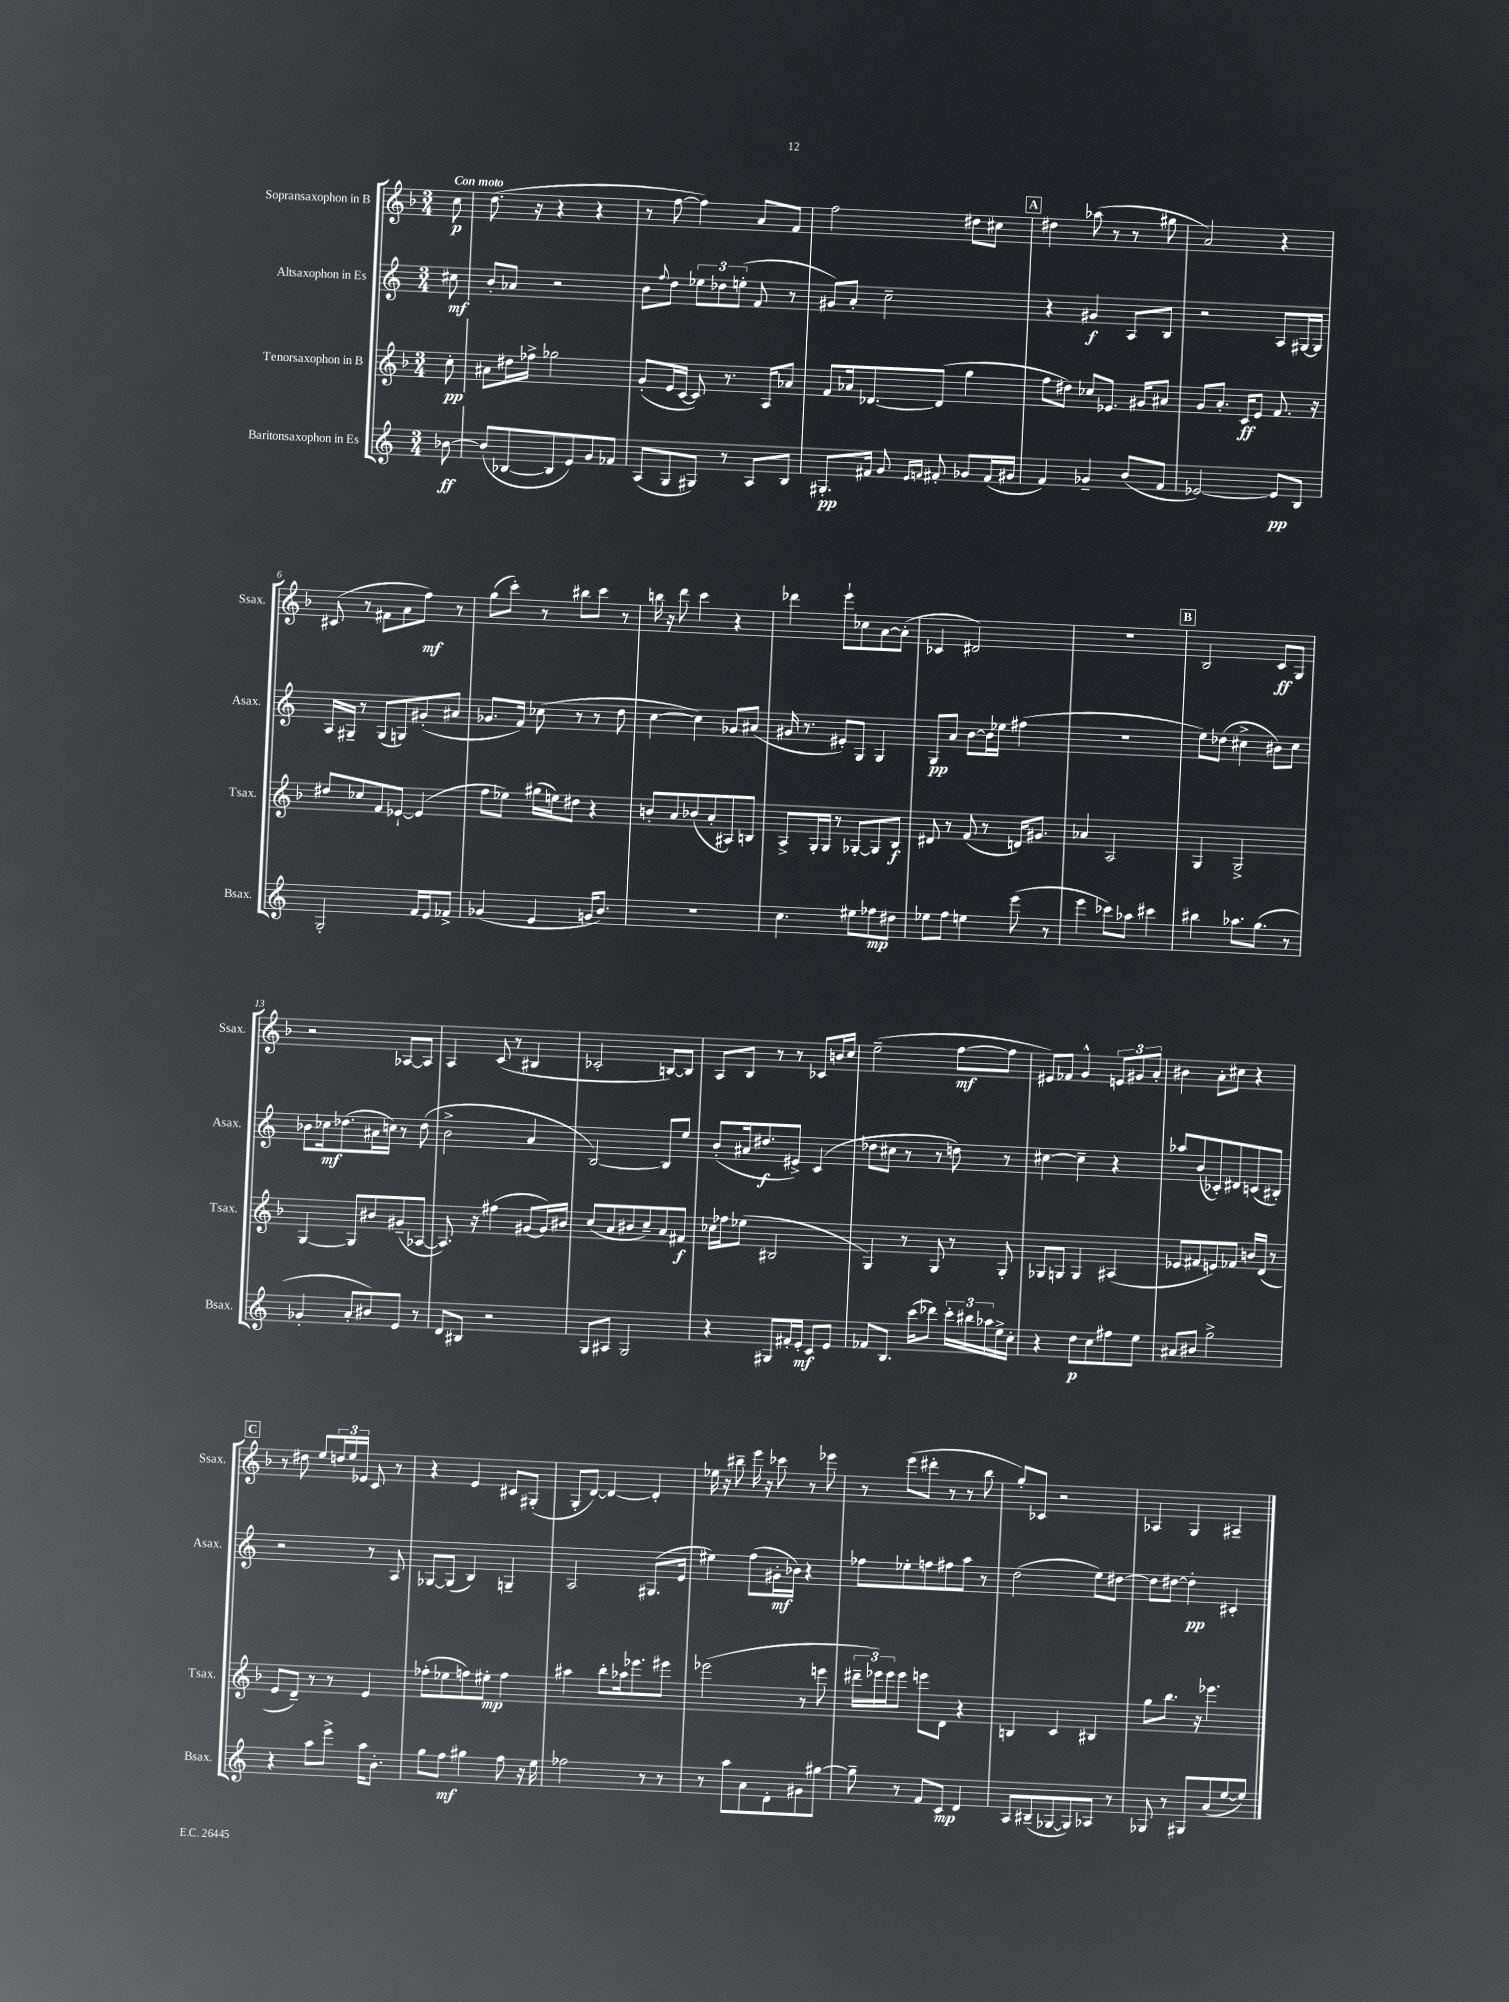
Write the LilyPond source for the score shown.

<<
\new StaffGroup <<
\new Staff = "s0" \with { instrumentName = "Sopransaxophon in B" shortInstrumentName = "Ssax." } {
    \clef treble \key f \major \numericTimeSignature \time 3/4 \partial 8 \tempo "Con moto"
    c''8\p |
    d''8.( r16 r4 r4 |
    r8 f''8~ f''4) a'8 f'8 |
    f''2 dis''8 cis''8 |
    \mark \markup { \box "A" } dis''4 aes''8( r8 r8 gis''8 |
    a'2) r4 |
    cis'8( r8 fis'8 a'8 f''8\mf) r8 |
    g''8( c'''8-.) r8 bis''8 c'''8 r8 |
    b''16 r16 d'''8 c'''4 r4 |
    des'''4 e'''8-! ces''8 a'8~ a'8-.( |
    ces'4 dis'2) |
    R2. |
    \mark \markup { \box "B" } bes2 c'8\ff g8 |
    r2 aes8~ aes8 |
    a4 c'8( r8 bis4 |
    ces'2-. b8~) b8 |
    a8 bes8 r8 r8 ces'8 b'16 c''16 |
    e''2--( f''8~\mf f''8 |
    eis'8) fes'8 g'4-^ \tuplet 3/2 { e'8 gis'8 a'8-. } |
    bis'4 a'8-. cis''8 r4 |
    \mark \markup { \box "C" } r8 dis''8 e''8 \tuplet 3/2 { d''16 e''16 ees'16 } c'8 r8 |
    r4 e'4 cis'8 gis8-.( |
    g8-. d'8~) d'4~ d'4-. |
    ees''16 r16 bis''8-- e'''16 r16 ces'''8 r8 ees'''8 |
    r8 e'''8( dis'''8-. r8 r8 bes''8 |
    g''8-.) ces'8 r2 |
    aes4 g4 ais4-- \bar "|." |
}
\new Staff = "s1" \with { instrumentName = "Altsaxophon in Es" shortInstrumentName = "Asax." } {
    \clef treble \key c \major \numericTimeSignature \time 3/4 \partial 8
    cis''8\mf |
    b'8-. aes'8 r2 |
    b'8 \appoggiatura { f''8 } d''8 \tuplet 3/2 { ees''8 des''8 e''8-.( } f'8 r8 |
    gis'8) a'8-. c''2-- |
    \mark \markup { \box "A" } r4 gis'4\f a8 b8 |
    r2 a8 gis16~ gis16 |
    a16 gis16-- r8 gis8( g8) gis'8-.( ais'8 |
    ges'8. f'16) ces''8( r8 r8 d''8 |
    c''4~ c''4) ges'8 ais'8( |
    gis'16 r8. eis'8-.) g8 g4 |
    g8\pp a'8 b'8~ b'16 ees''16 fis''4( |
    R2. |
    \mark \markup { \box "B" } e''8) des''8( cis''4-> bis'8) cis''8 |
    bes'8 ces''16\mf des''8.( ais'16 c''16) r8 des''8( |
    b'2-> a'4 |
    b2~) b8 e''8 |
    b'8-.( ais'16 dis''8.\f eis'8->) c'4( |
    des''8 cis''8 r8 r8 d''8) r8 |
    cis''4~ cis''4-- r4 |
    aes''8 b'8( ces'8-.) dis'8 c'8( bis8-.) |
    \mark \markup { \box "C" } r2 r8 a8 |
    ges8~ ges8( b4) g4-- |
    a2 gis8.( e'16 |
    eis''4) f''8( gis'16-.\mf bes'16) r4 |
    fes''8 ees''8-. f''8 fis''8 a''8 r8 |
    d''2( e''8) dis''8~ |
    dis''8 dis''8~ dis''4-.\pp cis'4-. \bar "|." |
}
\new Staff = "s2" \with { instrumentName = "Tenorsaxophon in B" shortInstrumentName = "Tsax." } {
    \clef treble \key f \major \numericTimeSignature \time 3/4 \partial 8
    c''8-.\pp |
    ais'8 dis''16 fes''16-> ges''2 |
    g'8-.( e'16 c'16~ c'8) r8. a16 aes'8 |
    f'8 aes'16 des'8.~ des'8( g''4 |
    \mark \markup { \box "A" } f''8 dis''8) ces''8 ees'8. gis'16 ais'8 |
    g'8 a'8.-. c'16\ff e'8 f'8. r16 |
    dis''8 ces''8 f'8 ees'8~-! ees'4( |
    f''8 ees''8) gis''16( e''16) dis''8 r4 |
    b'8-. a'8 bes'8( a'8-. ais8) b8 |
    a8-> g16-. g16 r8 ges8~-. ges8 bes8\f |
    dis'8 r8 f'8( r8 d'16) gis'8. |
    aes'4 a2 |
    \mark \markup { \box "B" } g4 g2-> |
    g4~ g8 bis'8 gis'8--( aes8~ |
    aes8.) r16 fis''4( gis'8~ gis'16) bis'16 |
    c''8( a'8 bis'8 c''8--) a'8 fis'8\f |
    ces''16 fes''16 ees''8( bis2 |
    g4) r8 g8 r8 g8-. |
    ges8 g8 g4 ais4( |
    ees'8 fis'8 e'8) fes'8 b'16 d'16( r8 |
    \mark \markup { \box "C" } e'8 d'8--) r8 r8 e'4 |
    fes''8-.( ees''8 f''8) eis''8-.\mp f''4 |
    ais''4 bes''8-. aes''16 ees'''8. eis'''8 |
    ees'''2( r8 e'''8 |
    \tuplet 3/2 { dis'''16-- ees'''16) ees'''16 } ees'''8 e'''8 d'8 r4 |
    b4 c'4 bis4 |
    g''8 bes''8. r16 ees'''4. \bar "|." |
}
\new Staff = "s3" \with { instrumentName = "Baritonsaxophon in Es" shortInstrumentName = "Bsax." } {
    \clef treble \key c \major \numericTimeSignature \time 3/4 \partial 8
    bes'8~\ff |
    bes'8( bes8~ bes8 e'8) g'8 fes'8 |
    a8( g8 gis8) r8 a8 b8 |
    gis8.-.\pp fis'16 g'8 \grace { e'16 f'16 } fis'8-. ges'8 fis'16( gis'16 |
    \mark \markup { \box "A" } f'4) ges'4-- b'8( f'8 |
    ees'2~) ees'8\pp b8 |
    g2-. f'16 e'16 fes'8-> |
    ges'4( e'4 g'16 b'8.) |
    R2. |
    c''4. eis''8 fes''8\mp dis''8 |
    ees''8 f''8 e''4 e'''8( r8 |
    e'''4 ces'''8) aes''8 cis'''4 |
    \mark \markup { \box "B" } bis''4 aes''8. g''8.( r8 |
    ges'4-. a'8-. bis'8) e'8 r8 |
    d'8 bis8 r2 |
    g8 ais8 g2 |
    r4 gis8 fis'16-. e'16-.\mf c'8 e'8 |
    fes'8 b8. c'''16( des'''8) \tuplet 3/2 { c'''16-. bis''16 aes''16 } e''16-> c''16-. |
    r4 d''8\p c''8 fis''8 e''8 |
    ais'8 bis'8 g''2-> |
    \mark \markup { \box "C" } r4 a''8 e'''8-> a''16 b'8.-. |
    g''8 f''8\mf gis''4 f''8 r16 e''16 |
    fes''2 r8 r8 |
    r8 a''8 a'8 d'8-. gis'8 gis''8~ |
    gis''8-- r8 f'8 c'8\mp d'4 |
    a8 bis8--( ges8~ ges8) aes8 r8 |
    ges8 r8 gis8 a'8( e''8~ e''8) \bar "|." |
}
>>
>>
